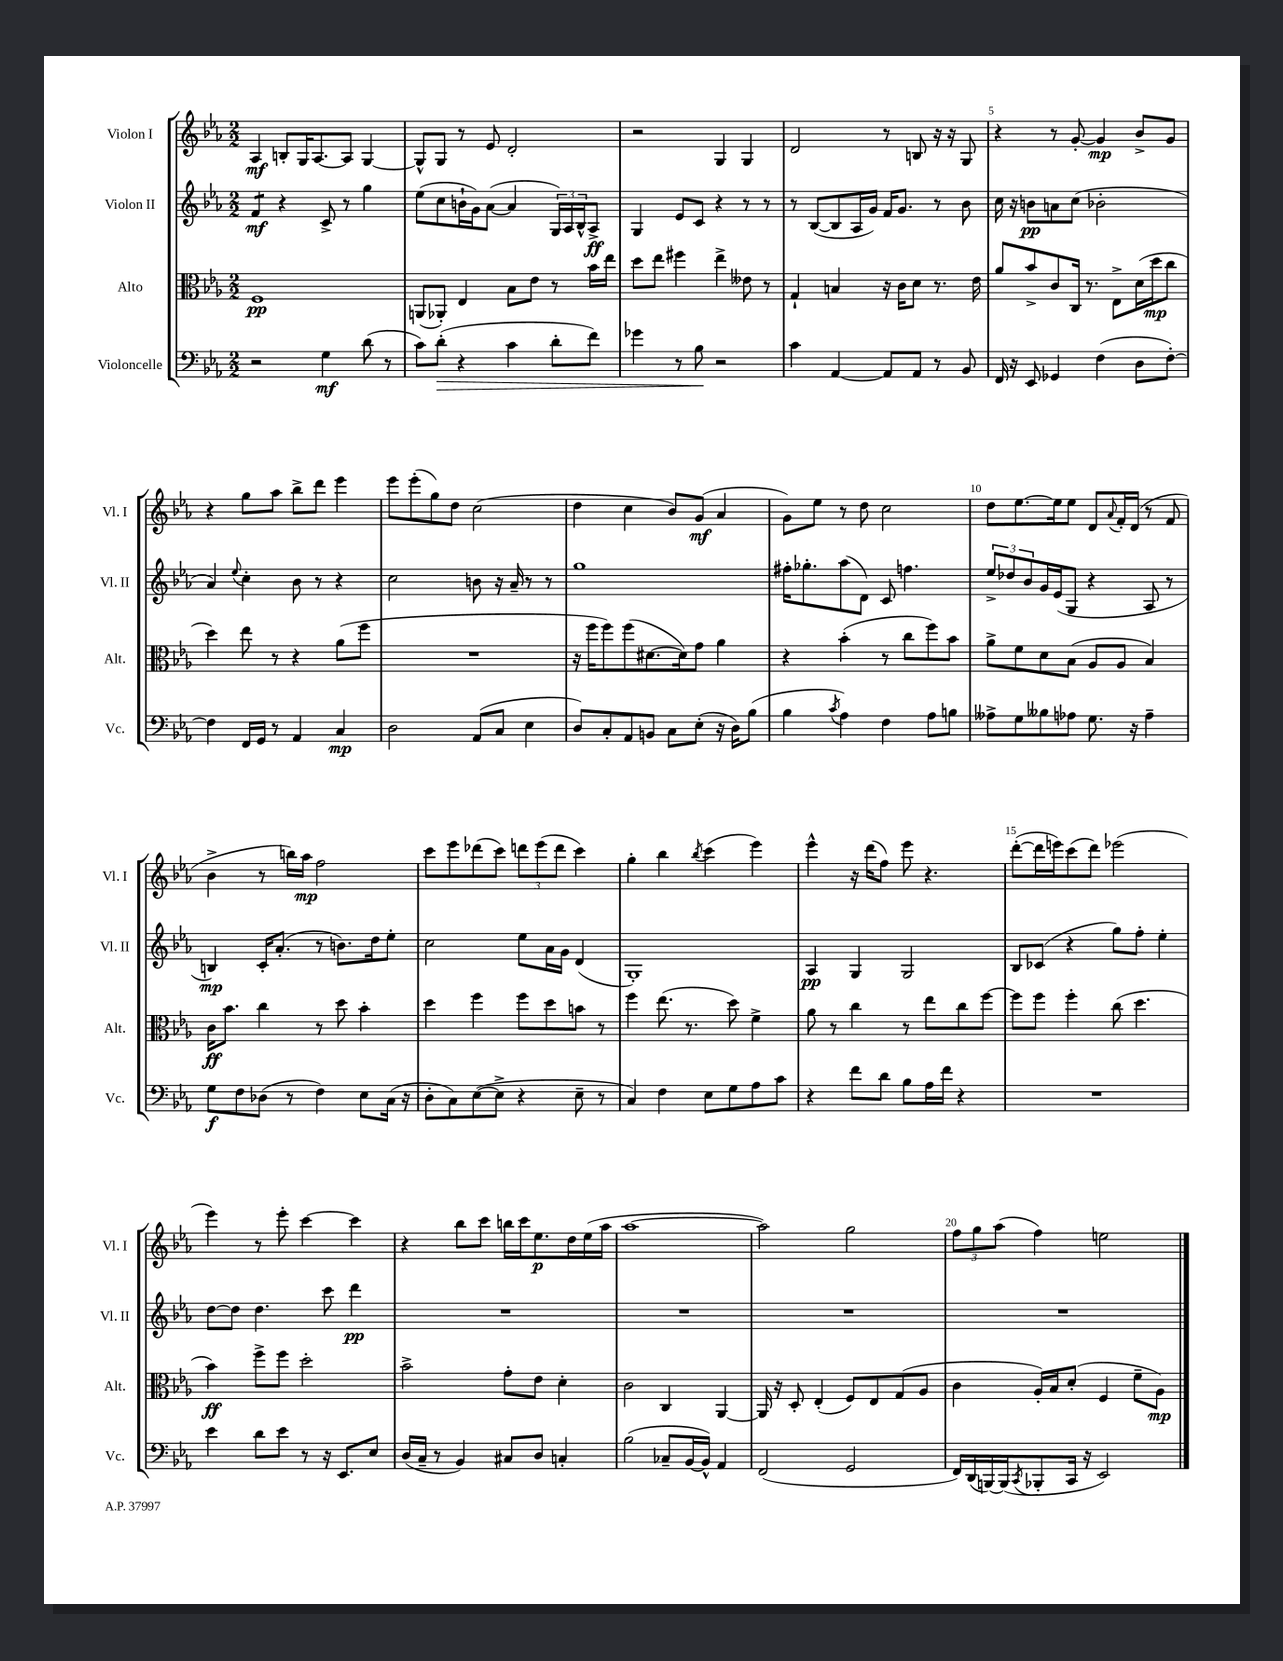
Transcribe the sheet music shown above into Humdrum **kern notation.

**kern	**kern	**kern	**kern
*staff4	*staff3	*staff2	*staff1
*clefF4	*clefC3	*clefG2	*clefG2
*k[b-e-a-]	*k[b-e-a-]	*k[b-e-a-]	*k[b-e-a-]
*M2/2	*M2/2	*M2/2	*M2/2
2r	1F	4f	4A-
.	.	4r	8B'
.	.	.	16G
.	.	.	[8.A-
4G	.	8c^	.
.	.	8r	8A-]
(8d	.	4gg	[4G
8r	.	.	.
=	=	=	=
8c)	(8AA	(8ee-	8G^^]
(8d'	8AA-')	8cc	8G
4r	4E-	16b`	8r
.	.	16g)	.
.	.	([8a-	8e-
4c	8B-	4a-]	2d'
.	8e-	.	.
8d'	8r	24G)	.
.	.	24A-	.
.	.	24B-^^	.
8f)	16b-	8A-^	.
.	16ee-	.	.
=	=	=	=
4g-	8dd	4G	2r
.	8ee-	.	.
8r	4ff#	8e-	.
8B-	.	8c	.
2r	4ee-^	4r	4G
.	8e--	8r	4G
.	8r	8r	.
=	=	=	=
4c	4G`	8r	2d
.	.	([8B-	.
[4AA-	4B	8B-]	.
.	.	16A-	.
.	.	16g)	.
8AA-]	16r	16f	8r
.	16c	8.g	.
8AA-	8d	.	8B
8r	8.r	8r	16r
.	.	.	16r
8BB-	.	8b-	8G
.	16e-	.	.
=	=	=	=
16FF	8a-	16cc	4r
16r	.	16r	.
8EE-	8b-^	8b	.
4GG-	8c	8a	8r
.	16C	(8cc	[8g'
.	8.r	.	.
(4F	.	2b-'	4g]
.	8E-^	.	.
8D	(16d	.	8b-^
.	16dd	.	.
[8F')	8cc	.	8g
=	=	=	=
4F]	4dd)	4a-)	4r
.	.	8qqee-	.
16FF	8ee-	4cc'	8gg
16GG	.	.	.
8r	8r	.	8aa-
4AA-	4r	8b-	8bb-^
.	.	8r	8ddd
4C	(8a-	4r	4eee-
.	8ff	.	.
=	=	=	=
2D	1r	2cc	8eee-
.	.	.	(8eee-'
.	.	.	8gg)
.	.	.	8dd
(8AA-	.	8b	(2cc
8C	.	16r	.
.	.	16a-~	.
4E-	.	8r	.
.	.	8r	.
=	=	=	=
8D)	16r	1gg	4dd
.	16ff	.	.
8C'	8ff)	.	.
8AA-	(8ff	.	4cc
8BB	[8.d#	.	.
8C	.	.	8b-)
.	16d#])	.	.
(8E-'	8g	.	(8g
16r	4a-	.	4a-
16D)	.	.	.
(8B-	.	.	.
=	=	=	=
4B-	4r	16ff#'	8g)
.	.	8.gg-'	.
.	.	.	8ee-
8qc	.	.	.
4A-)	(4b-'	(8aa-	8r
.	.	8d)	8dd
4F	8r	8c	2cc
.	8cc	4.ff	.
8A-	8ff)	.	.
8B	8b-	.	.
=	=	=	=
8A--^	8a-^	12ee-^	8dd
.	.	12dd-	.
8G	8f	.	[8.ee-
.	.	12b-	.
8B--	8d	16g	.
.	.	(16e-	16ee-]
8A-	(8B-	8G	8ee-
8.G	8A-	4r	8d
.	.	.	8qqa-
.	8A-	.	16f'
16r	.	.	(16d
4A-~	4B-)	8A-	8r
.	.	8r	8f
=	=	=	=
8G	16c	4B)	4b-^
.	8.b-	.	.
8F	.	.	.
(8D-	4cc	16c'	8r
.	.	(8.a-'	.
8r	.	.	16bb)
.	.	.	16aa-
4F)	8r	8r	2ff
.	8dd	8.b)	.
8E-	4b-'	.	.
.	.	16dd	.
(16C	.	8ee-'	.
16r	.	.	.
=	=	=	=
8D'	4dd	2cc	8ccc
8C)	.	.	8eee-
([8E-	4ff	.	(8ddd-
8E-^]	.	.	8ccc)
4r	8ff	8ee-	12ddd
.	.	.	(12eee-
.	8dd	16a-	.
.	.	.	12ddd
.	.	16g	.
8E-~	8b	(4d	4ccc)
8r	8r	.	.
=	=	=	=
4C)	4ff	1G')	4gg'
4F	(8.ee-	.	4bb-
.	8.r	.	.
.	.	.	8qbb-
8E-	.	.	(4ccc
8G	8dd)	.	.
8A-	4f^	.	4eee-)
8c	.	.	.
=	=	=	=
4r	8a-	4A-	4eee-^^
.	8r	.	.
8f	4cc	4G	16r
.	.	.	(16ddd
8d	.	.	8ff)
8B-	8r	2G	8eee-
16A-	8ee-	.	4.r
16f	.	.	.
4r	8cc	.	.
.	[8ff	.	.
=	=	=	=
1r	8ff]	8B-	([8ddd'
.	8ff	(8c-	16ddd]
.	.	.	16eee)
.	4ff'	4r	(8ccc
.	.	.	8ddd)
.	(8cc	8gg)	(2eee-
.	4.dd	8ff'	.
.	.	4ee-'	.
=	=	=	=
4e-	4b-)	[8dd	4eee-)
.	.	8dd]	.
8d	8ff^	4.dd	8r
8e-	8ff	.	8eee-'
8r	2dd'	.	[4ccc
16r	.	8ccc	.
8.EE-	.	.	.
.	.	4ddd	4ccc]
8E-	.	.	.
=	=	=	=
(16D	2b-^	1r	4r
16C~	.	.	.
8r	.	.	.
4BB-)	.	.	8bb-
.	.	.	8ccc
8C#	8g'	.	16bb
.	.	.	16ccc
8D	8e-	.	8.ee-
4C'	4d'	.	.
.	.	.	16dd
.	.	.	(16ee-
.	.	.	16aa-
=	=	=	=
(2B-	2c	1r	[1aa-
8C-~	4C	.	.
[16BB-	.	.	.
16BB-^^])	.	.	.
4AA-	[4AA-	.	.
=	=	=	=
(2FF	16AA-]	1r	2aa-])
.	16r	.	.
.	8D'	.	.
.	(4E-'	.	.
2GG	8F)	.	2gg
.	8E-	.	.
.	(8G	.	.
.	8A-	.	.
=	=	=	=
16FF)	4c	1r	12ff
(16DD	.	.	.
.	.	.	12gg
[16BBB)	.	.	.
.	.	.	(12aa-
(16BBB]	.	.	.
8qCC	.	.	.
8BBB-'	16A-')	.	4ff)
.	16B-	.	.
16CC	(8d'	.	.
16r	.	.	.
2EE-)	4F	.	2ee
.	8f~	.	.
.	8A-)	.	.
==	==	==	==
*-	*-	*-	*-
